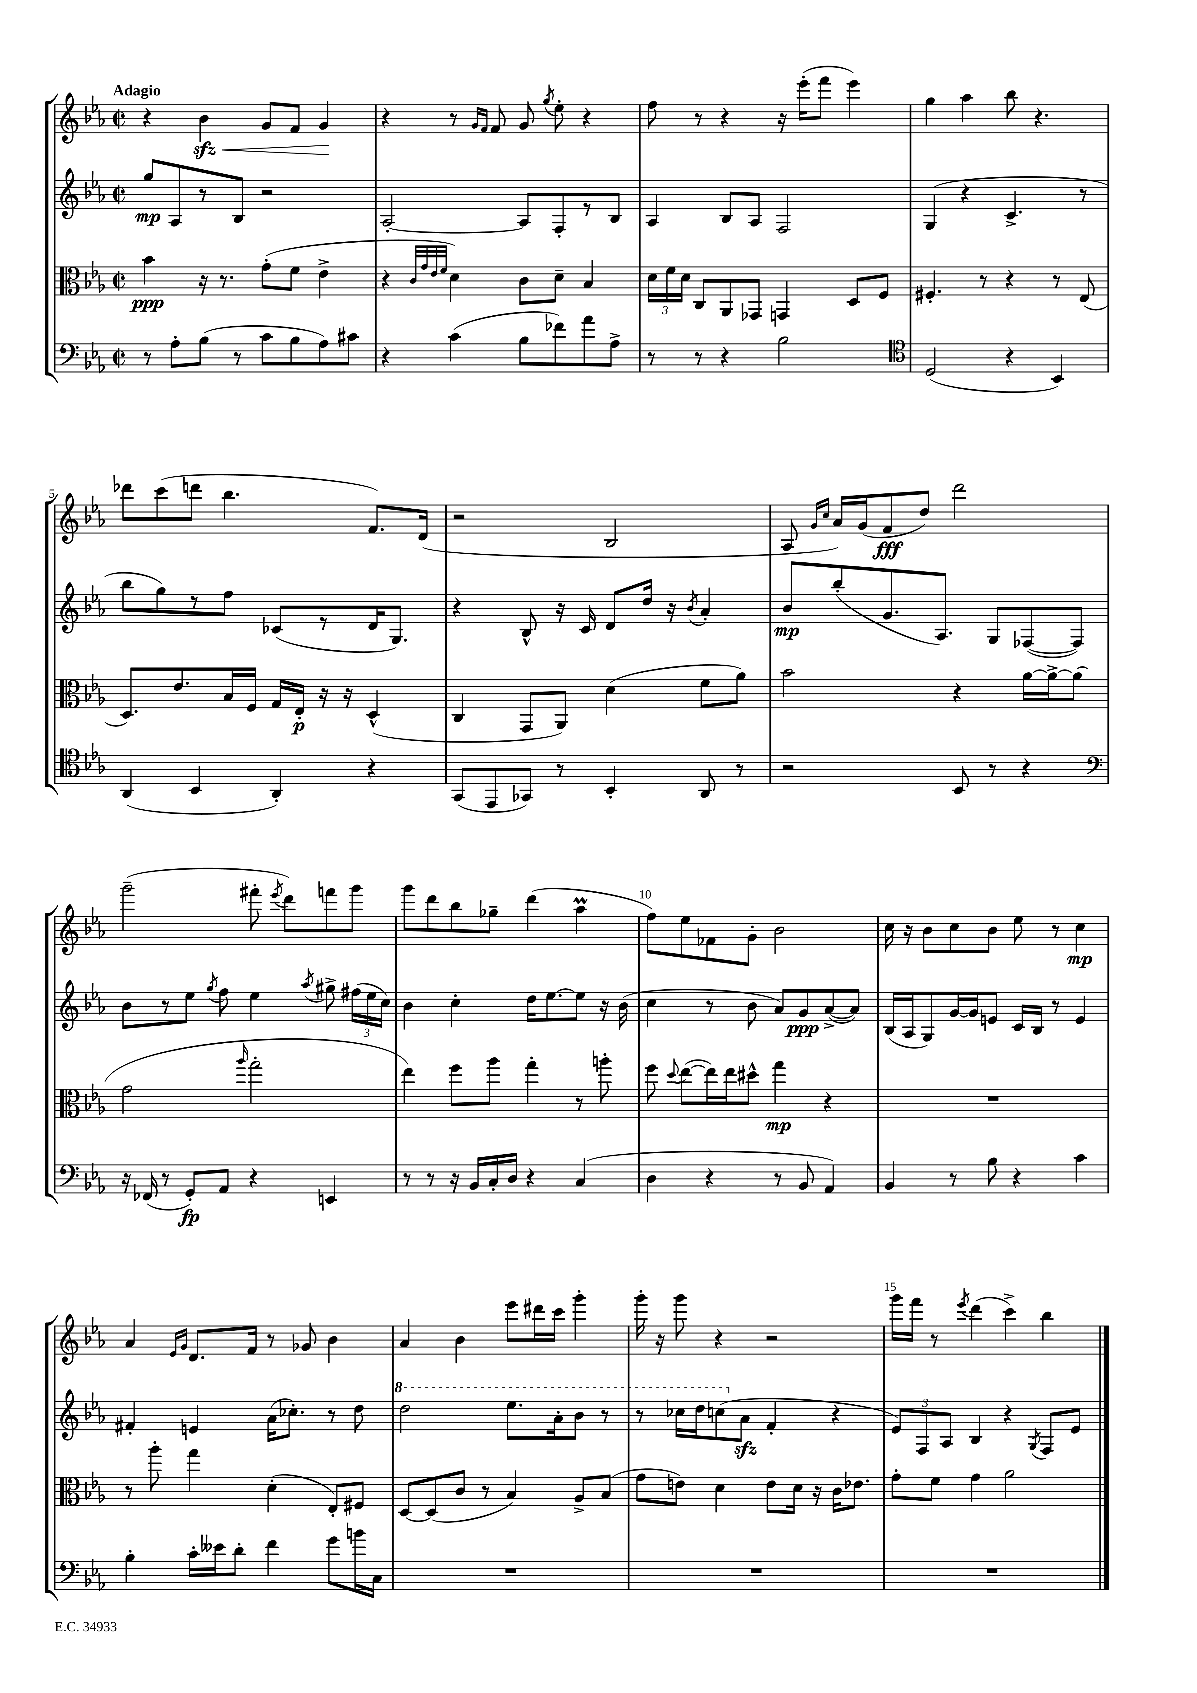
<<
\new StaffGroup <<
\new Staff = "s0" {
    \clef treble \key ees \major \defaultTimeSignature \time 2/2 \tempo "Adagio"
    \autoBeamOff r4 bes'4\sfz\< g'8[ f'8] g'4\! |
    r4 r8 \grace { g'16[ f'16] } f'8 g'8 \acciaccatura { g''8 } ees''8-. r4 |
    f''8 r8 r4 r16 ees'''16[-.( f'''8] ees'''4) |
    g''4 aes''4 bes''8 r4. |
    des'''8[ c'''8( d'''8] bes''4. f'8.[) d'16]( |
    r2 bes2 |
    aes8 \grace { g'16[ c''16] } aes'16[) g'16( f'8\fff d''8]) d'''2 |
    g'''2--( fis'''8-. \acciaccatura { ees'''8 } d'''8[) f'''8 g'''8] |
    g'''8[ d'''8 bes''8 ges''8]-- d'''4( aes''4\prall |
    f''8[) ees''8 fes'8 g'8]-. bes'2 |
    c''16 r16 bes'8[ c''8 bes'8] ees''8 r8 c''4\mp |
    aes'4 \grace { ees'16[ g'16] } d'8.[ f'16] r8 ges'8 bes'4 |
    aes'4 bes'4 ees'''8[ dis'''16 c'''16] g'''4-. |
    g'''16-. r16 g'''8 r4 r2 |
    g'''16[ f'''16] r8 \acciaccatura { ees'''8 } d'''4( c'''4->) bes''4 \bar "|." |
}
\new Staff = "s1" {
    \clef treble \key ees \major \defaultTimeSignature \time 2/2
    \autoBeamOff g''8[\mp aes8 r8 bes8] r2 |
    aes2~-. aes8[ f8-. r8 bes8] |
    aes4 bes8[ aes8] f2 |
    g4( r4 c'4.-> r8 |
    bes''8[ g''8) r8 f''8] ces'8[( r8 d'16 g8.]) |
    r4 bes8-^ r16 c'16 d'8[ d''16] r16 \acciaccatura { bes'8 } aes'4-. |
    bes'8[\mp bes''8-.( g'8. aes8.]) g8[ fes8~( fes8]) |
    bes'8[ r8 ees''8] \acciaccatura { g''8 } f''8 ees''4 \acciaccatura { aes''8 } gis''8-> \tuplet 3/2 { fis''16[( ees''16 c''16]) } |
    bes'4 c''4-. d''16[ ees''8.~ ees''8] r16 bes'16( |
    c''4 r8 bes'8 aes'8[) g'8\ppp aes'8~->( aes'8]) |
    bes16[( aes16 g8) g'16~ g'16 e'8] c'16[ bes16] r8 e'4 |
    fis'4-. e'4 aes'16[( ces''8.]-.) r8 d''8 |
    \ottava #1 d'''2 ees'''8.[ aes''16-. bes''8] r8 |
    r8 ces'''16[ d'''16 c'''8( \ottava #0 aes'8]\sfz f'4-. r4 |
    \tuplet 3/2 { ees'8[) f8 aes8] } bes4 r4 \acciaccatura { g8 } f8[ ees'8] \bar "|." |
}
\new Staff = "s2" {
    \clef alto \key ees \major \defaultTimeSignature \time 2/2
    \autoBeamOff bes'4\ppp r16 r8. g'8[-.( f'8] ees'4-> |
    r4 \grace { c'32[ g'32 ees'32 f'32] } d'4) c'8[ d'8]-- bes4 |
    \tuplet 3/2 { d'16[ f'16 d'16] } c8[ aes,8 ges,8] g,4 d8[ f8] |
    fis4.-. r8 r4 r8 ees8( |
    d8.[) ees'8. bes16 f16] g16[ ees16]-.\p r16 r16 d4-^( |
    c4 g,8[ aes,8]) d'4( f'8[ aes'8]) |
    bes'2 r4 aes'16[~ aes'16~-> aes'8]( |
    g'2 \grace { aes''16 } g''2-. |
    ees''4) f''8[ aes''8] g''4-. r8 a''8-. |
    f''8 \appoggiatura { d''8 } ees''8[~( ees''16) ees''16 dis''8]-^ g''4\mp r4 |
    R1 |
    r8 aes''8-. g''4 d'4-.( ees8[-.) fis8] |
    d8[~ d8( c'8] r8 bes4) aes8[-> bes8]( |
    g'8[ e'8]) d'4 e'8[ d'16] r16 c'16[ ees'8.] |
    g'8[-. f'8] g'4 aes'2 \bar "|." |
}
\new Staff = "s3" {
    \clef bass \key ees \major \defaultTimeSignature \time 2/2
    \autoBeamOff r8 aes8[-. bes8]( r8 c'8[ bes8 aes8) cis'8] |
    r4 c'4( bes8[ fes'8) aes'8 aes8]-> |
    r8 r8 r4 bes2 |
    \clef tenor d2( r4 bes,4) |
    aes,4( bes,4 aes,4-.) r4 |
    g,8[( ees,8 ges,8]) r8 bes,4-. aes,8 r8 |
    r2 bes,8 r8 r4 |
    \clef bass r16 fes,16( r8 g,8[-.\fp) aes,8] r4 e,4 |
    r8 r8 r16 bes,16[ c16-. d16] r4 c4( |
    d4 r4 r8 bes,8 aes,4) |
    bes,4 r8 bes8 r4 c'4 |
    bes4-. c'16[-. eeses'16 d'8]-. f'4 g'8[ b'16 c16] |
    R1 |
    R1 |
    R1 \bar "|." |
}
>>
>>
\layout { \context { \Score \override BarNumber.break-visibility = ##(#f #t #t) barNumberVisibility = #(every-nth-bar-number-visible 5) } }
